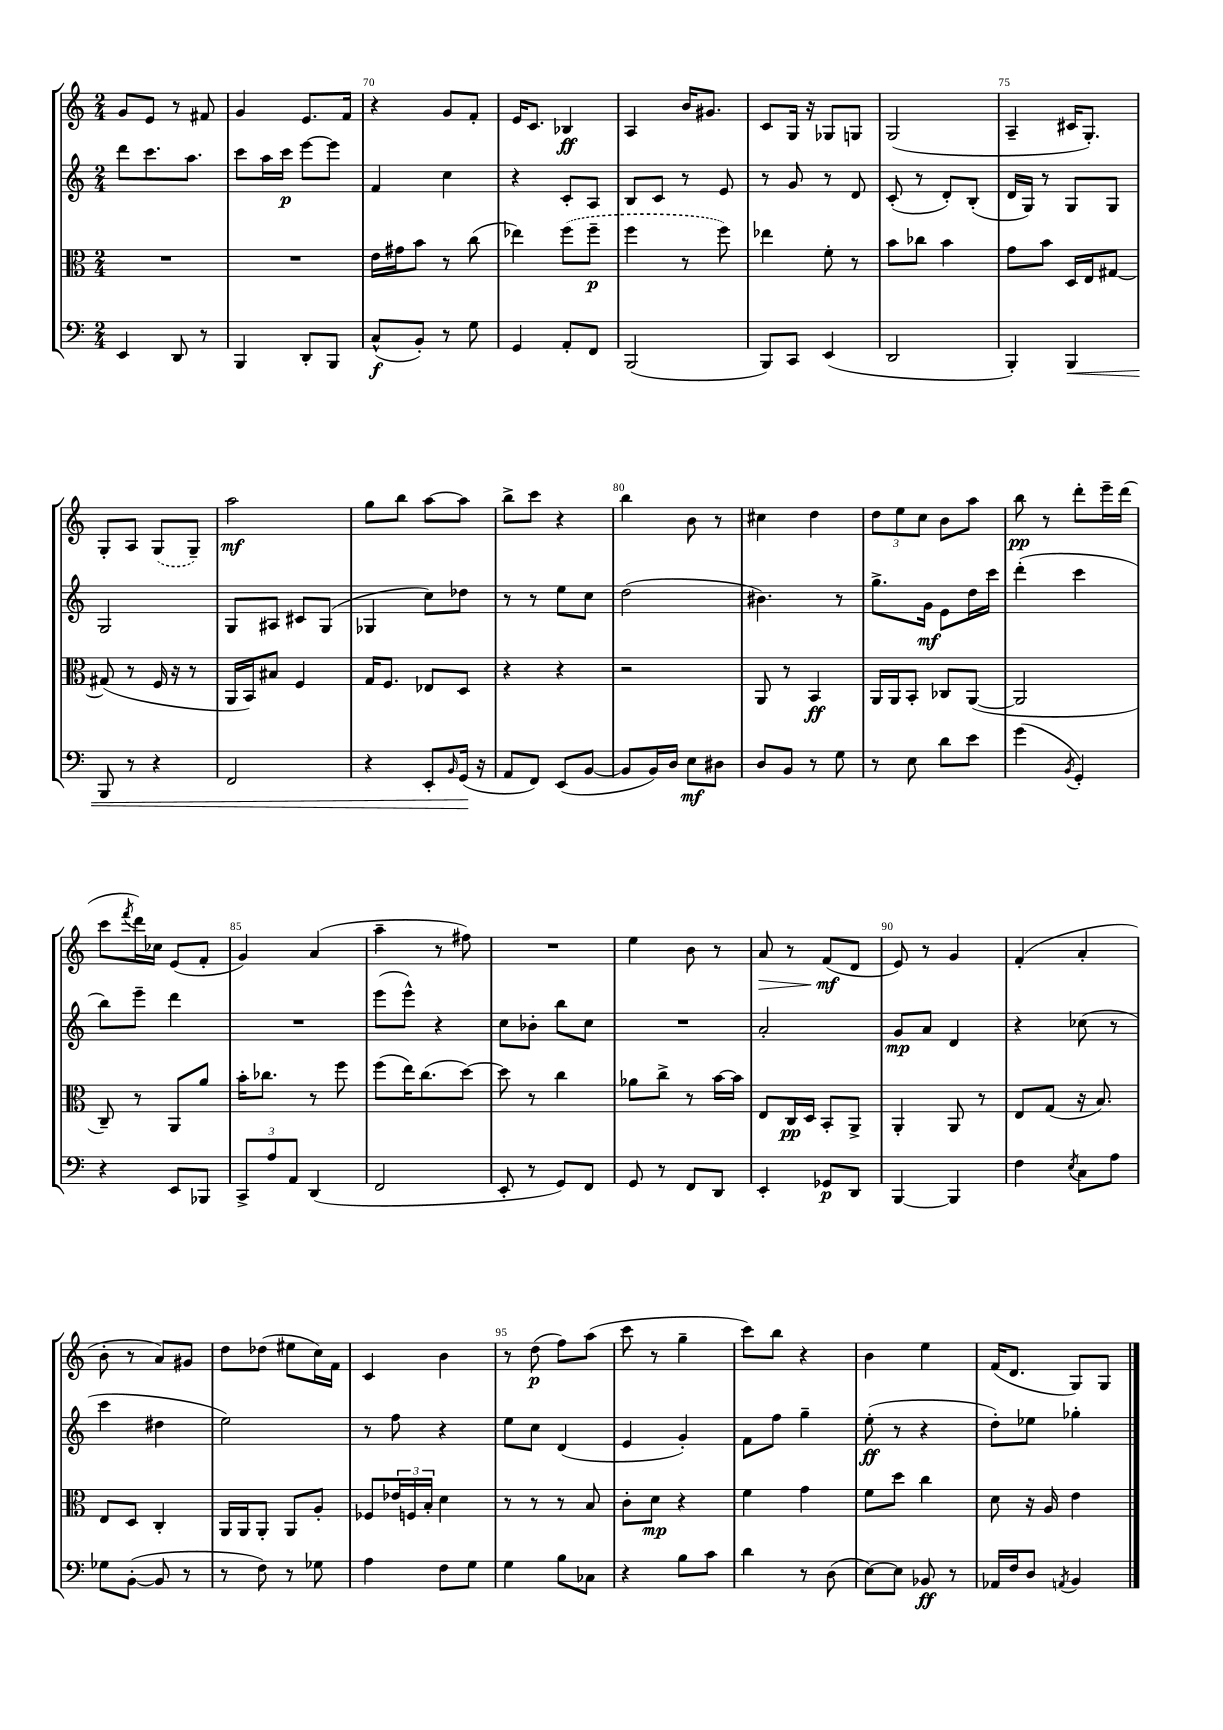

**kern	**kern	**kern	**kern
*staff4	*staff3	*staff2	*staff1
*clefF4	*clefC3	*clefG2	*clefG2
*k[]	*k[]	*k[]	*k[]
*M2/4	*M2/4	*M2/4	*M2/4
4EE	2r	8ddd	8g
.	.	8.ccc	8e
8DD	.	.	8r
.	.	8.aa	.
8r	.	.	8f#
=	=	=	=
4BBB	2r	8ccc	4g
.	.	16aa	.
.	.	16ccc	.
8DD'	.	[8eee	8.e
8BBB	.	8eee]	.
.	.	.	16f
=	=	=	=
(8C^^	16e	4f	4r
.	16g#	.	.
8BB')	8b	.	.
8r	8r	4cc	8g
8G	(8cc	.	8f'
=	=	=	=
4GG	4ee-)	4r	16e
.	.	.	8.c
8AA'	(8ff	8c'	4B-
8FF	8ff~	8A	.
=	=	=	=
(2BBB	4ff	8B	4A
.	.	8c	.
.	8r	8r	16b
.	.	.	8.g#
.	8ff)	8e	.
=	=	=	=
8BBB)	4ee-	8r	8c
8CC	.	8g	16G
.	.	.	16r
(4EE	8f'	8r	8G-
.	8r	8d	8G
=	=	=	=
2DD	8b	(8c'	(2G
.	8cc-	8r	.
.	4b	8d')	.
.	.	(8B'	.
=	=	=	=
4BBB')	8g	16d	4A~
.	.	16G)	.
.	8b	8r	.
4BBB	16D	8G	16c#
.	16E	.	8.G')
.	[8G#	8G	.
=	=	=	=
8BBB	(8G#]	2G	8G'
8r	8r	.	8A
4r	16F	.	(8G
.	16r	.	.
.	8r	.	8G~)
=	=	=	=
2FF	16AA	8G	2aa
.	16BB)	.	.
.	8B#	8A#	.
.	4F	8c#	.
.	.	(8G	.
=	=	=	=
4r	16G	4G-	8gg
.	8.F	.	.
.	.	.	8bb
8EE'	8E-	8cc)	[8aa
16qqBB	.	.	.
(16GG	8D	8dd-	8aa]
16r	.	.	.
=	=	=	=
8AA	4r	8r	8bb^
8FF)	.	8r	8ccc
(8EE	4r	8ee	4r
[8BB	.	8cc	.
=	=	=	=
8BB]	2r	(2dd	4bb
16BB)	.	.	.
16D	.	.	.
8E	.	.	8b
8D#	.	.	8r
=	=	=	=
8D	8AA	4.b#)	4cc#
8BB	8r	.	.
8r	4BB	.	4dd
8G	.	8r	.
=	=	=	=
8r	16AA	8.gg^	12dd
.	16AA	.	.
.	.	.	12ee
8E	8BB'	.	.
.	.	.	12cc
.	.	16g	.
8d	8C-	8e	8b
8e	([8AA	16dd	8aa
.	.	16ccc	.
=	=	=	=
(4g	2AA]	(4ddd'	8bb
.	.	.	8r
8qBB	.	.	.
4GG')	.	4ccc	8ddd'
.	.	.	16eee~
.	.	.	(16ddd
=	=	=	=
4r	8C~)	8bb)	8ccc
.	.	.	8qfff
.	8r	8eee~	16ddd)
.	.	.	16cc-
8EE	8AA	4ddd	(8e
8BBB-	8a	.	8f'
=	=	=	=
12CC^	16b'	2r	4g)
.	8.cc-	.	.
12A	.	.	.
12AA	.	.	.
(4DD	8r	.	(4a
.	8ff	.	.
=	=	=	=
2FF	(8ff	(8eee	4aa~
.	16ee)	8eee^^)	.
.	(8.cc	.	.
.	.	4r	8r
.	[8dd)	.	8ff#)
=	=	=	=
8EE'	8dd]	8cc	2r
8r	8r	8b-'	.
8GG)	4cc	8bb	.
8FF	.	8cc	.
=	=	=	=
8GG	8a-	2r	4ee
8r	8cc^	.	.
8FF	8r	.	8b
8DD	[16b	.	8r
.	16b]	.	.
=	=	=	=
4EE'	8E	2a'	8a
.	16C	.	8r
.	16D	.	.
8GG-	8BB'	.	(8f
8DD	8AA^	.	8d
=	=	=	=
[4BBB	4AA'	8g	8e)
.	.	8a	8r
4BBB]	8AA	4d	4g
.	8r	.	.
=	=	=	=
4F	8E	4r	(4f'
.	(8G	.	.
8qE	.	.	.
8C	16r	(8cc-	4a'
.	8.B)	.	.
8A	.	8r	.
=	=	=	=
8G-	8E	4ccc	8b'
([8BB'	8D	.	8r
8BB]	4C'	4dd#	8a)
8r	.	.	8g#
=	=	=	=
8r	16AA	2ee)	8dd
.	16AA	.	.
8F)	8AA'	.	(8dd-
8r	8AA	.	8ee#
8G-	8A'	.	16cc)
.	.	.	16f
=	=	=	=
4A	8F-	8r	4c
.	24e-	8ff	.
.	24F	.	.
.	24B'	.	.
8F	4d	4r	4b
8G	.	.	.
=	=	=	=
4G	8r	8ee	8r
.	8r	8cc	(8dd
8B	8r	(4d	8ff)
8C-	8B	.	(8aa
=	=	=	=
4r	8c'	4e	8ccc
.	8d	.	8r
8B	4r	4g')	4gg~
8c	.	.	.
=	=	=	=
4d	4f	8f	8ccc)
.	.	8ff	8bb
8r	4g	4gg~	4r
(8D	.	.	.
=	=	=	=
[8E)	8f	(8ee'	4b
8E]	8dd	8r	.
8BB-	4cc	4r	4ee
8r	.	.	.
=	=	=	=
16AA-	8d	8dd')	(16f
16F	.	.	8.d
8D	16r	8ee-	.
.	16A	.	.
8qAA	.	.	.
4BB	4e	4gg-'	8G)
.	.	.	8G
==	==	==	==
*-	*-	*-	*-
